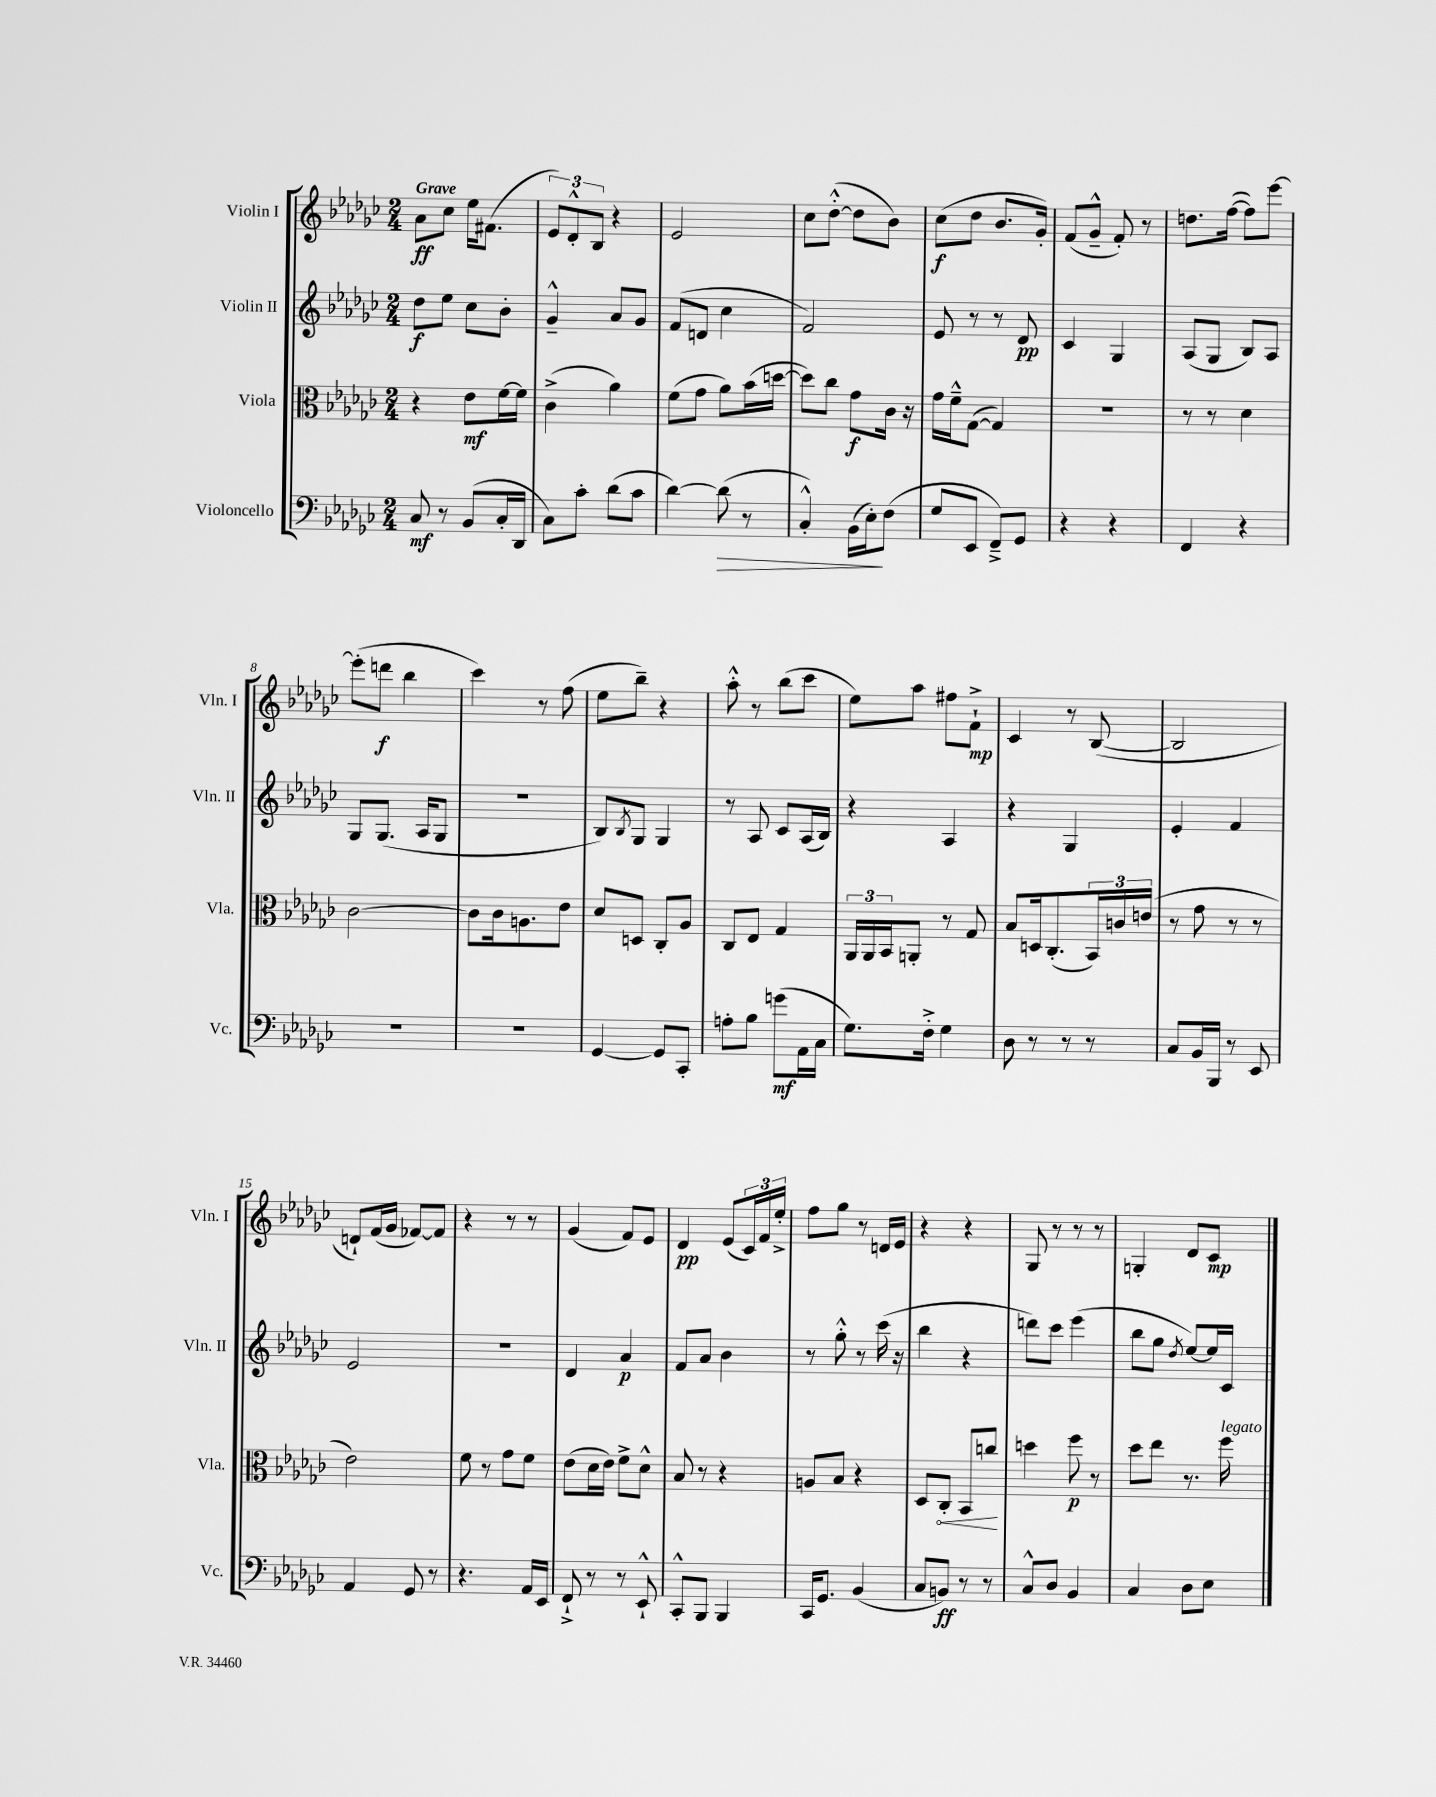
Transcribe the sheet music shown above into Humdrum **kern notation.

**kern	**dynam	**kern	**dynam	**kern	**dynam	**kern	**dynam
*part4	*part4	*part3	*part3	*part2	*part2	*part1	*part1
*staff4	*staff4	*staff3	*staff3	*staff2	*staff2	*staff1	*staff1
*I"Violoncello	*	*I"Viola	*	*I"Violin II	*	*I"Violin I	*
*I'Vc.	*	*I'Vla.	*	*I'Vln. II	*	*I'Vln. I	*
*clefF4	*	*clefC3	*	*clefG2	*	*clefG2	*
*k[b-e-a-d-g-c-]	*	*k[b-e-a-d-g-c-]	*	*k[b-e-a-d-g-c-]	*	*k[b-e-a-d-g-c-]	*
*M2/4	*	*M2/4	*	*M2/4	*	*M2/4	*
=1	=1	=1	=1	=1	=1	=1	=1
!	!	!	!	!	!	!LO:TX:a:B:t=Grave	!
8C-/	mf	4r	.	8dd-\L	f	8a-\L	ff
8r	.	.	.	8ee-\J	.	8cc-\J	.
(8BB-/L	.	8e-\L	mf	8cc-\L	.	16ee-\KL	.
.	.	.	.	.	.	(8.f#X\J	.
16C-'/L	.	[16f\L	.	8b-'\J	.	.	.
16DD-/JJ	.	16f\JJ]	.	.	.	.	.
=2	=2	=2	=2	=2	=2	=2	=2
8C-\L)	.	(4c-^\	.	4g-~^^/	.	12e-/L)	.
.	.	.	.	.	.	12d-'^^/	.
8c-'\J	.	.	.	.	.	.	.
.	.	.	.	.	.	12B-/J	.
(8d-\L	.	4a-\)	.	8a-/L	.	4r	.
8c-\J	.	.	.	8g-/J	.	.	.
=3	=3	=3	=3	=3	=3	=3	=3
[4d-\)	.	(8f\L	.	(8f/L	.	2e-/	.
.	.	8g-\J	.	8dn/J	.	.	.
!	!LO:HP:b	!	!	!	!	!	!
(8d-\]	>	8a-\L)	.	4cc-\	.	.	.
8r	.	(16b-\L	.	.	.	.	.
.	.	[16ddn\JJ	.	.	.	.	.
=4	=4	=4	=4	=4	=4	=4	=4
4C-'^^/)	.	8dd\L])	.	2f/)	.	8cc-\L	.
.	.	8cc-\J	.	.	.	([8dd-'^^\J	.
(16BB-\LL	.	8g-\L	f	.	.	8dd-\L]	.
16E-'\J)	.	.	.	.	.	.	.
(8F\J	]	16c-\Jk	.	.	.	8b-\J)	.
.	.	16r	.	.	.	.	.
=5	=5	=5	=5	=5	=5	=5	=5
8G-/L	.	16g-\LL	.	8e-/	.	(8cc-\L	f
.	.	16f~^^\J	.	.	.	.	.
8EE-/J	.	([8G-\J	.	8r	.	8dd-\J	.
8FF~^/L)	.	4G-/])	.	8r	.	8.b-/L	.
8GG-/J	.	.	.	8d-/	pp	.	.
.	.	.	.	.	.	16g-'/Jk)	.
=6	=6	=6	=6	=6	=6	=6	=6
4r	.	2r	.	4c-/	.	(8f/L	.
.	.	.	.	.	.	8g-~^^/J	.
4r	.	.	.	4G-/	.	8f'/)	.
.	.	.	.	.	.	8r	.
=7	=7	=7	=7	=7	=7	=7	=7
4FF/	.	8r	.	(8A-/L	.	8.ddn\L	.
.	.	8r	.	8G-/J	.	.	.
.	.	.	.	.	.	([16ff\Jk	.
4r	.	4d-\	.	8B-/L)	.	8ff\L])	.
.	.	.	.	8A-/J	.	[8eee-\J	.
!!LO:LB:g=z
=8	=8	=8	=8	=8	=8	=8	=8
2r	.	[2c-\	.	8G-/L	.	(8eee-'\L]	.
.	.	.	.	(8.G-/J	.	8dddn\J	f
.	.	.	.	.	.	4bb-\	.
.	.	.	.	16A-/KL	.	.	.
.	.	.	.	8G-/J	.	.	.
=9	=9	=9	=9	=9	=9	=9	=9
2r	.	8c-\L]	.	2r	.	4ccc-\)	.
.	.	16c-\k	.	.	.	.	.
.	.	8.An\	.	.	.	.	.
.	.	.	.	.	.	8r	.
.	.	8e-\J	.	.	.	(8ff\	.
=10	=10	=10	=10	=10	=10	=10	=10
[4GG-/	.	8d-/L	.	8B-/L)	.	8ee-\L	.
.	.	.	.	8qB-/	.	.	.
.	.	8Dn/J	.	8G-/J	.	8bb-~\J)	.
8GG-/L]	.	8C-'/L	.	4G-/	.	4r	.
8CC-'/J	.	8A-/J	.	.	.	.	.
=11	=11	=11	=11	=11	=11	=11	=11
8An'\L	.	8C-/L	.	8r	.	8aa-'^^\	.
8B-\J	.	8E-/J	.	8A-/	.	8r	.
(8gn\L	mf	4G-/	.	8c-/L	.	(8bb-\L	.
16AA-\L	.	.	.	(16A-/L	.	8ccc-\J	.
16C-\JJ	.	.	.	16B-/JJ)	.	.	.
=12	=12	=12	=12	=12	=12	=12	=12
8.G-\L)	.	24AA-/LL	.	4r	.	8ee-\L)	.
.	.	24AA-/	.	.	.	.	.
.	.	24BB-/J	.	.	.	.	.
.	.	8AAn'/J	.	.	.	8aa-\J	.
16F'^\Jk	.	.	.	.	.	.	.
4G-\	.	8r	.	4A-/	.	8ff#X\L	.
.	.	8G-/	.	.	.	8f`^\J	mp
=13	=13	=13	=13	=13	=13	=13	=13
8D-\	.	8B-/L	.	4r	.	4c-/	.
8r	.	16Dn/k	.	.	.	.	.
.	.	(8.C-'/	.	.	.	.	.
8r	.	.	.	4G-/	.	8r	.
8r	.	24BB-/L)	.	.	.	([8B-/	.
.	.	24cn/	.	.	.	.	.
.	.	(24en/JJ	.	.	.	.	.
=14	=14	=14	=14	=14	=14	=14	=14
8C-/L	.	8r	.	4e-'/	.	2B-/]	.
16BB-/L	.	8g-\	.	.	.	.	.
16BBB-/JJ	.	.	.	.	.	.	.
8r	.	8r	.	4f/	.	.	.
8EE-/	.	8r	.	.	.	.	.
!!LO:LB:g=z
=15	=15	=15	=15	=15	=15	=15	=15
4AA-/	.	2e-\)	.	2e-/	.	8dn`/L)	.
.	.	.	.	.	.	(16f/L	.
.	.	.	.	.	.	16g-/JJ	.
8GG-/	.	.	.	.	.	[8f-X/L)	.
8r	.	.	.	.	.	8f-/J]	.
=16	=16	=16	=16	=16	=16	=16	=16
4.r	.	8f\	.	2r	.	4r	.
.	.	8r	.	.	.	.	.
.	.	8g-\L	.	.	.	8r	.
16AA-/LL	.	8f\J	.	.	.	8r	.
16EE-/JJ	.	.	.	.	.	.	.
=17	=17	=17	=17	=17	=17	=17	=17
8FF`^/	.	(8e-\L	.	4d-/	.	(4g-/	.
8r	.	16d-\L	.	.	.	.	.
.	.	16e-\JJ)	.	.	.	.	.
8r	.	8f^\L	.	4a-/	p	8f/L)	.
8EE-`^^/	.	8d-^^\J	.	.	.	8e-/J	.
=18	=18	=18	=18	=18	=18	=18	=18
8CC-'^^/L	.	8B-/	.	8f/L	.	4d-/	pp
8BBB-/J	.	8r	.	8a-/J	.	.	.
4BBB-/	.	4r	.	4b-\	.	(8e-/L	.
.	.	.	.	.	.	24c-/L)	.
.	.	.	.	.	.	24f/	.
.	.	.	.	.	.	24ee-'^/JJ	.
=19	=19	=19	=19	=19	=19	=19	=19
16CC-/KL	.	8An/L	.	8r	.	8ff\L	.
8.GG-/J	.	.	.	.	.	.	.
.	.	8B-/J	.	8gg-'^^\	.	8gg-\J	.
(4BB-/	.	4r	.	8r	.	8r	.
.	.	.	.	(16ccc-\	.	16dn/LL	.
.	.	.	.	16r	.	16e-/JJ	.
=20	=20	=20	=20	=20	=20	=20	=20
8C-/L	.	8D-/L	.	4bb-\	.	4r	.
!	!	!	!LO:HP:b	!	!	!	!
8BBn/J)	ff	8C-'/J	<	.	.	.	.
8r	.	8BB-/L	.	4r	.	4r	.
8r	.	8ccn/J	.	.	.	.	.
.	.	.	[	.	.	.	.
=21	=21	=21	=21	=21	=21	=21	=21
8C-^^/L	.	4ddn\	.	8dddn\L)	.	8G-/	.
8D-/J	.	.	.	8ccc-\J	.	8r	.
4BB-/	.	8ff\	p	(4eee-\	.	8r	.
.	.	8r	.	.	.	8r	.
=22	=22	=22	=22	=22	=22	=22	=22
4C-/	.	8dd-\L	.	8bb-\L	.	4Gn'/	.
.	.	8ee-\J	.	8gg-\J	.	.	.
.	.	.	.	8qdd-/	.	.	.
8D-\L	.	8.r	.	[8ee-/L)	.	8d-/L	.
8E-\J	.	.	.	16ee-/L]	.	8c-/J	mp
!	!	!LO:TX:a:i:t=legato	!	!	!	!	!
.	.	16ff\	.	16c-/JJ	.	.	.
==	==	==	==	==	==	==	==
*-	*-	*-	*-	*-	*-	*-	*-
